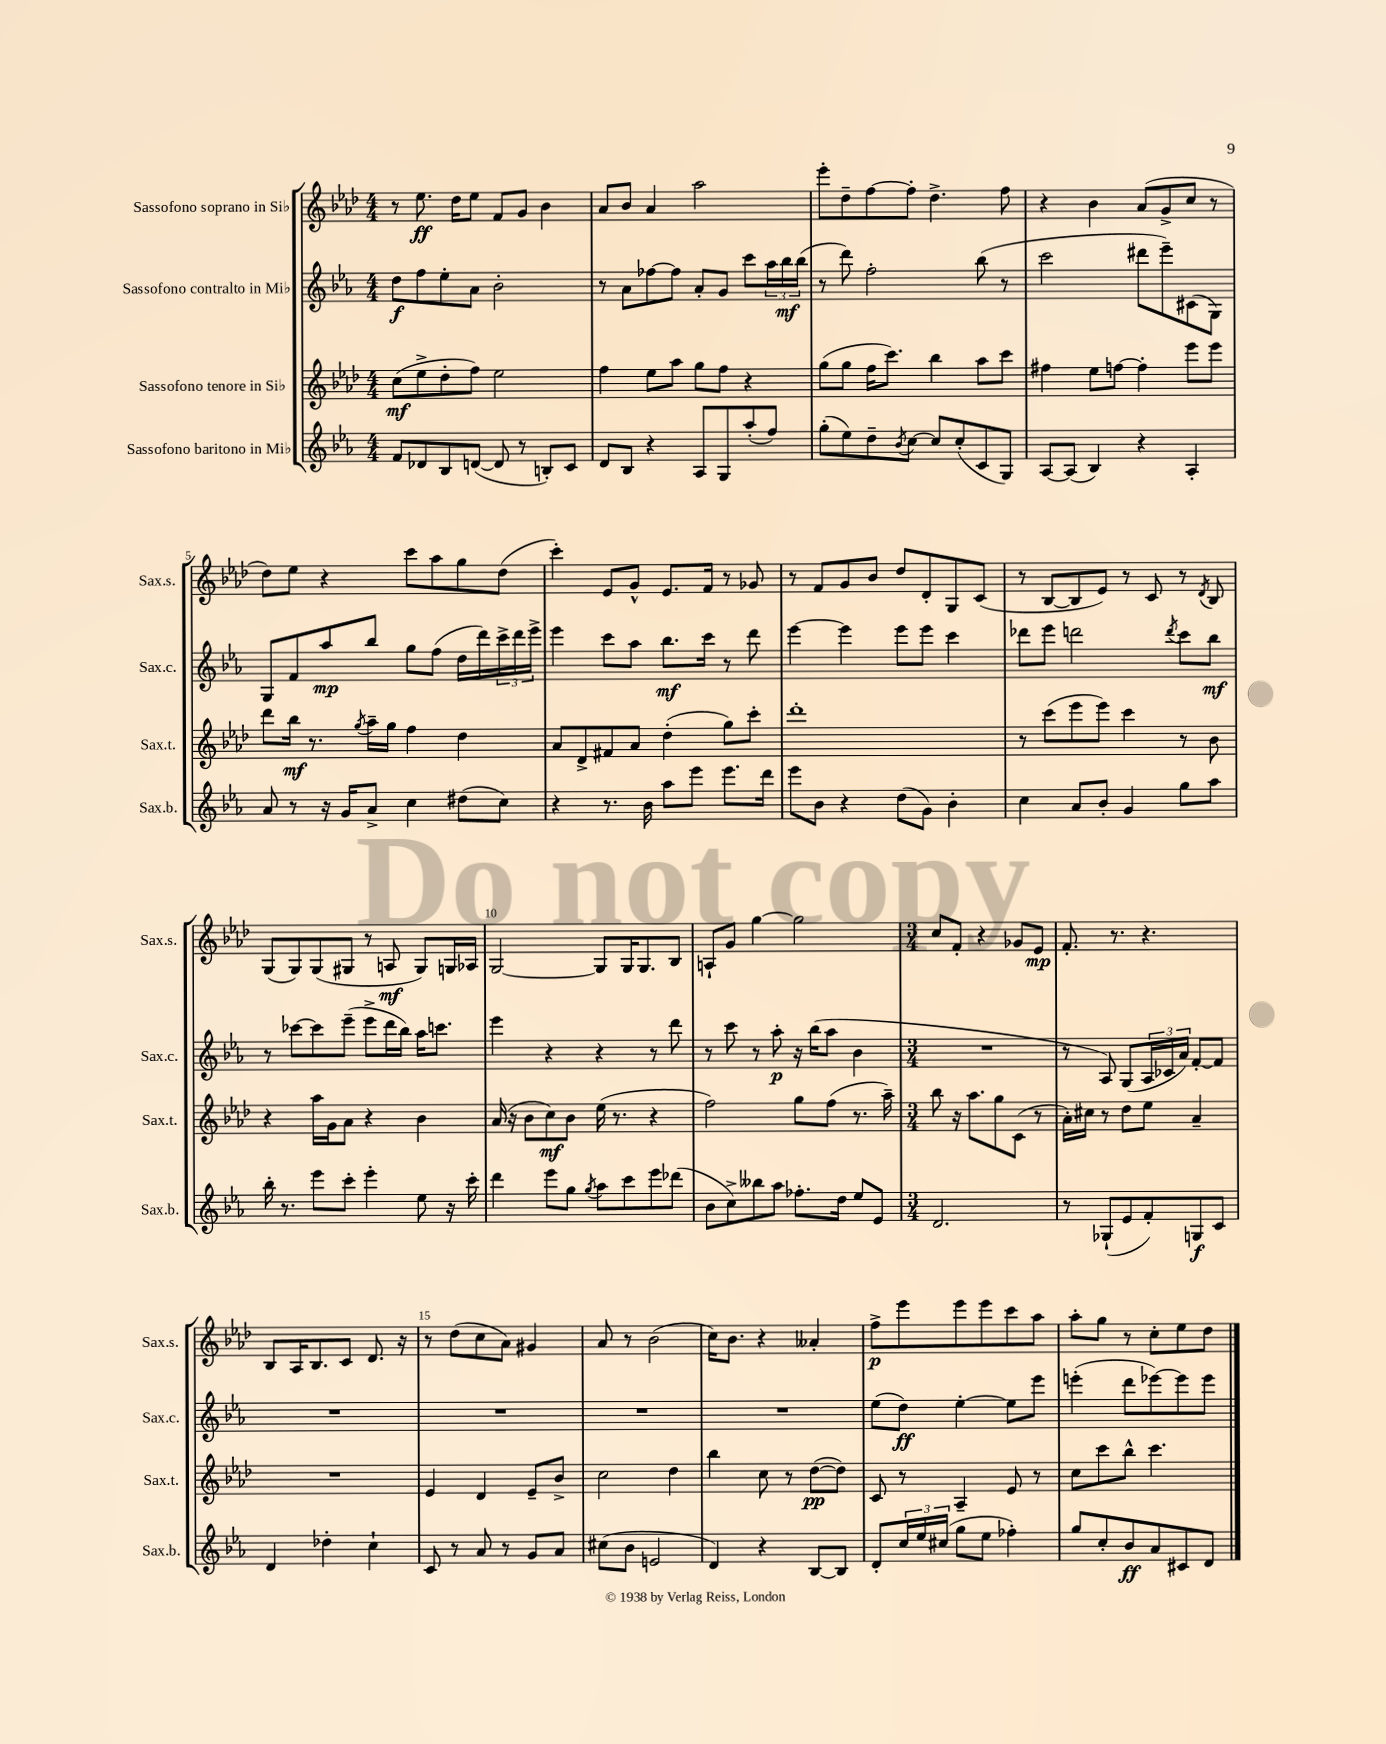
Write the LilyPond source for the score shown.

<<
\new StaffGroup <<
\new Staff = "s0" \with { instrumentName = "Sassofono soprano in Sib" shortInstrumentName = "Sax.s." } {
    \clef treble \key aes \major \numericTimeSignature \time 4/4
    r8 ees''8.\ff des''16 ees''8 f'8 g'8 bes'4 |
    aes'8 bes'8 aes'4 aes''2 |
    ees'''8-. des''8-- f''8~ f''8-. des''4.-> f''8 |
    r4 bes'4 aes'8( g'8-> c''8 r8 |
    des''8) ees''8 r4 c'''8 aes''8 g''8 des''8( |
    c'''4-.) ees'8 g'8-^ ees'8. f'16 r8 ges'8 |
    r8 f'8 g'8 bes'8 des''8 des'8-. g8 c'8( |
    r8 bes8~ bes8 ees'8) r8 c'8 r8 \acciaccatura { des'8 } bes8 |
    g8( g8) g8( gis8 r8 a8\mf gis8) g16 aes16 |
    g2~ g8 g16 g8. bes8 |
    a8-! g'8 g''4~ g''2 |
    \numericTimeSignature \time 3/4 c''8 f'8-. r4 ges'8 ees'8\mp |
    f'8.-. r8. r4. |
    bes8 aes16 bes8. c'8 des'8. r16 |
    r8 des''8( c''8 aes'8) gis'4 |
    aes'8 r8 bes'2( |
    c''16) bes'8. r4 aeses'4-. |
    f''8->\p ees'''8 ees'''8 ees'''8 c'''8 aes''8 |
    aes''8-. g''8 r8 c''8-. ees''8 des''8 \bar "|." |
}
\new Staff = "s1" \with { instrumentName = "Sassofono contralto in Mib" shortInstrumentName = "Sax.c." } {
    \clef treble \key ees \major \numericTimeSignature \time 4/4
    d''8\f f''8 ees''8-. aes'8 bes'2-. |
    r8 aes'8 fes''8~ fes''8 aes'8-. g'8 c'''8 \tuplet 3/2 { aes''16 bes''16\mf bes''16( } |
    r8 d'''8) f''2-. bes''8( r8 |
    c'''2 dis'''8 ees'''8--) cis'8( g8) |
    g8 f'8 aes''8\mp bes''8 g''8 f''8( d''16 d'''16) \tuplet 3/2 { c'''16-> d'''16 ees'''16-> } |
    ees'''4 c'''8 aes''8 bes''8.\mf c'''16 r8 d'''8 |
    ees'''4~ ees'''4 ees'''8 ees'''8 c'''4 |
    des'''8 ees'''8 d'''2 \acciaccatura { d'''8 } c'''8 bes''8\mf |
    r8 ces'''8~ ces'''8 ees'''8--( ees'''8-> d'''16 bes''16) aes''16 c'''8. |
    ees'''4 r4 r4 r8 d'''8 |
    r8 c'''8 r8 aes''8-.\p r16 bes''16( aes''8 bes'4 |
    \numericTimeSignature \time 3/4 R2. |
    r8 aes8) g8( \tuplet 3/2 { aes16 ces'16 aes'16) } f'8~-. f'8 |
    R2. |
    R2. |
    R2. |
    R2. |
    ees''8( d''8\ff) ees''4~-. ees''8 ees'''8 |
    e'''4-.( d'''8 ees'''8~) ees'''8 ees'''8 \bar "|." |
}
\new Staff = "s2" \with { instrumentName = "Sassofono tenore in Sib" shortInstrumentName = "Sax.t." } {
    \clef treble \key aes \major \numericTimeSignature \time 4/4
    c''8\mf( ees''8-> des''8-. f''8) ees''2 |
    f''4 ees''8 aes''8 g''8 f''8 r4 |
    g''8( g''8 f''16 c'''8.) bes''4 aes''8 c'''8 |
    fis''4 ees''8 f''8~ f''4-. ees'''8 ees'''8 |
    des'''8 bes''16\mf r8. \acciaccatura { g''8 } aes''16-- g''16 f''4 des''4 |
    aes'8 des'8-> fis'8 aes'8 des''4-.( g''8) c'''8-. |
    des'''1-. |
    r8 c'''8( ees'''8 ees'''8) c'''4 r8 bes'8 |
    r4 aes''16 g'16 aes'8 r4 bes'4 |
    aes'16( r16 bes'8 c''8\mf) bes'8 ees''16( r8. r4 |
    f''2) g''8 f''8( r8. aes''16--) |
    \numericTimeSignature \time 3/4 bes''8 r16 aes''8. g''8 c'8( r8 |
    aes'16-.) cis''16 r8 des''8 ees''8 aes'4-- |
    R2. |
    ees'4 des'4 ees'8-- bes'8-> |
    c''2 des''4 |
    bes''4 c''8 r8 des''8~\pp( des''8) |
    c'8 r8 aes4-- ees'8 r8 |
    c''8 c'''8 bes''8-^ c'''4. \bar "|." |
}
\new Staff = "s3" \with { instrumentName = "Sassofono baritono in Mib" shortInstrumentName = "Sax.b." } {
    \clef treble \key ees \major \numericTimeSignature \time 4/4
    f'8 des'8 bes8 d'8~( d'8 r8 b8-.) c'8 |
    d'8 bes8 r4 aes8 g8 aes''8-.( f''8) |
    g''8-.( ees''8) d''8-- \acciaccatura { bes'8 } c''8~ c''8 c''8-.( c'8 g8) |
    aes8~ aes8( bes4) r4 aes4-. |
    aes'8 r8 r16 g'16 aes'8-> c''4 dis''8( c''8) |
    r4 r8. bes'16 aes''8 ees'''8 ees'''8. d'''16 |
    ees'''8 bes'8 r4 d''8( g'8) bes'4-. |
    c''4 aes'8 bes'8-. g'4 g''8 aes''8 |
    bes''16-. r8. ees'''8 c'''8-. ees'''4-. ees''8 r16 c'''16-. |
    d'''4 ees'''8 g''8 \acciaccatura { g''8 } aes''8 c'''8 ees'''8 des'''8( |
    bes'8 c''8->) beses''8 aes''8 fes''8.-. d''16 ees''8 ees'8 |
    \numericTimeSignature \time 3/4 d'2. |
    r8 ges8-!( ees'8 f'8-.) g8\f c'8 |
    d'4 des''4-. c''4-! |
    c'8 r8 aes'8 r8 g'8 aes'8 |
    cis''8( bes'8 e'2 |
    d'4) r4 bes8~ bes8 |
    d'8-. \tuplet 3/2 { c''16 ees''16 cis''16( } g''8 ees''8 fes''4-.) |
    g''8 c''8-. bes'8\ff aes'8 cis'8 d'8 \bar "|." |
}
>>
>>
\layout { \context { \Score \override BarNumber.break-visibility = ##(#f #t #t) barNumberVisibility = #(every-nth-bar-number-visible 5) } }
